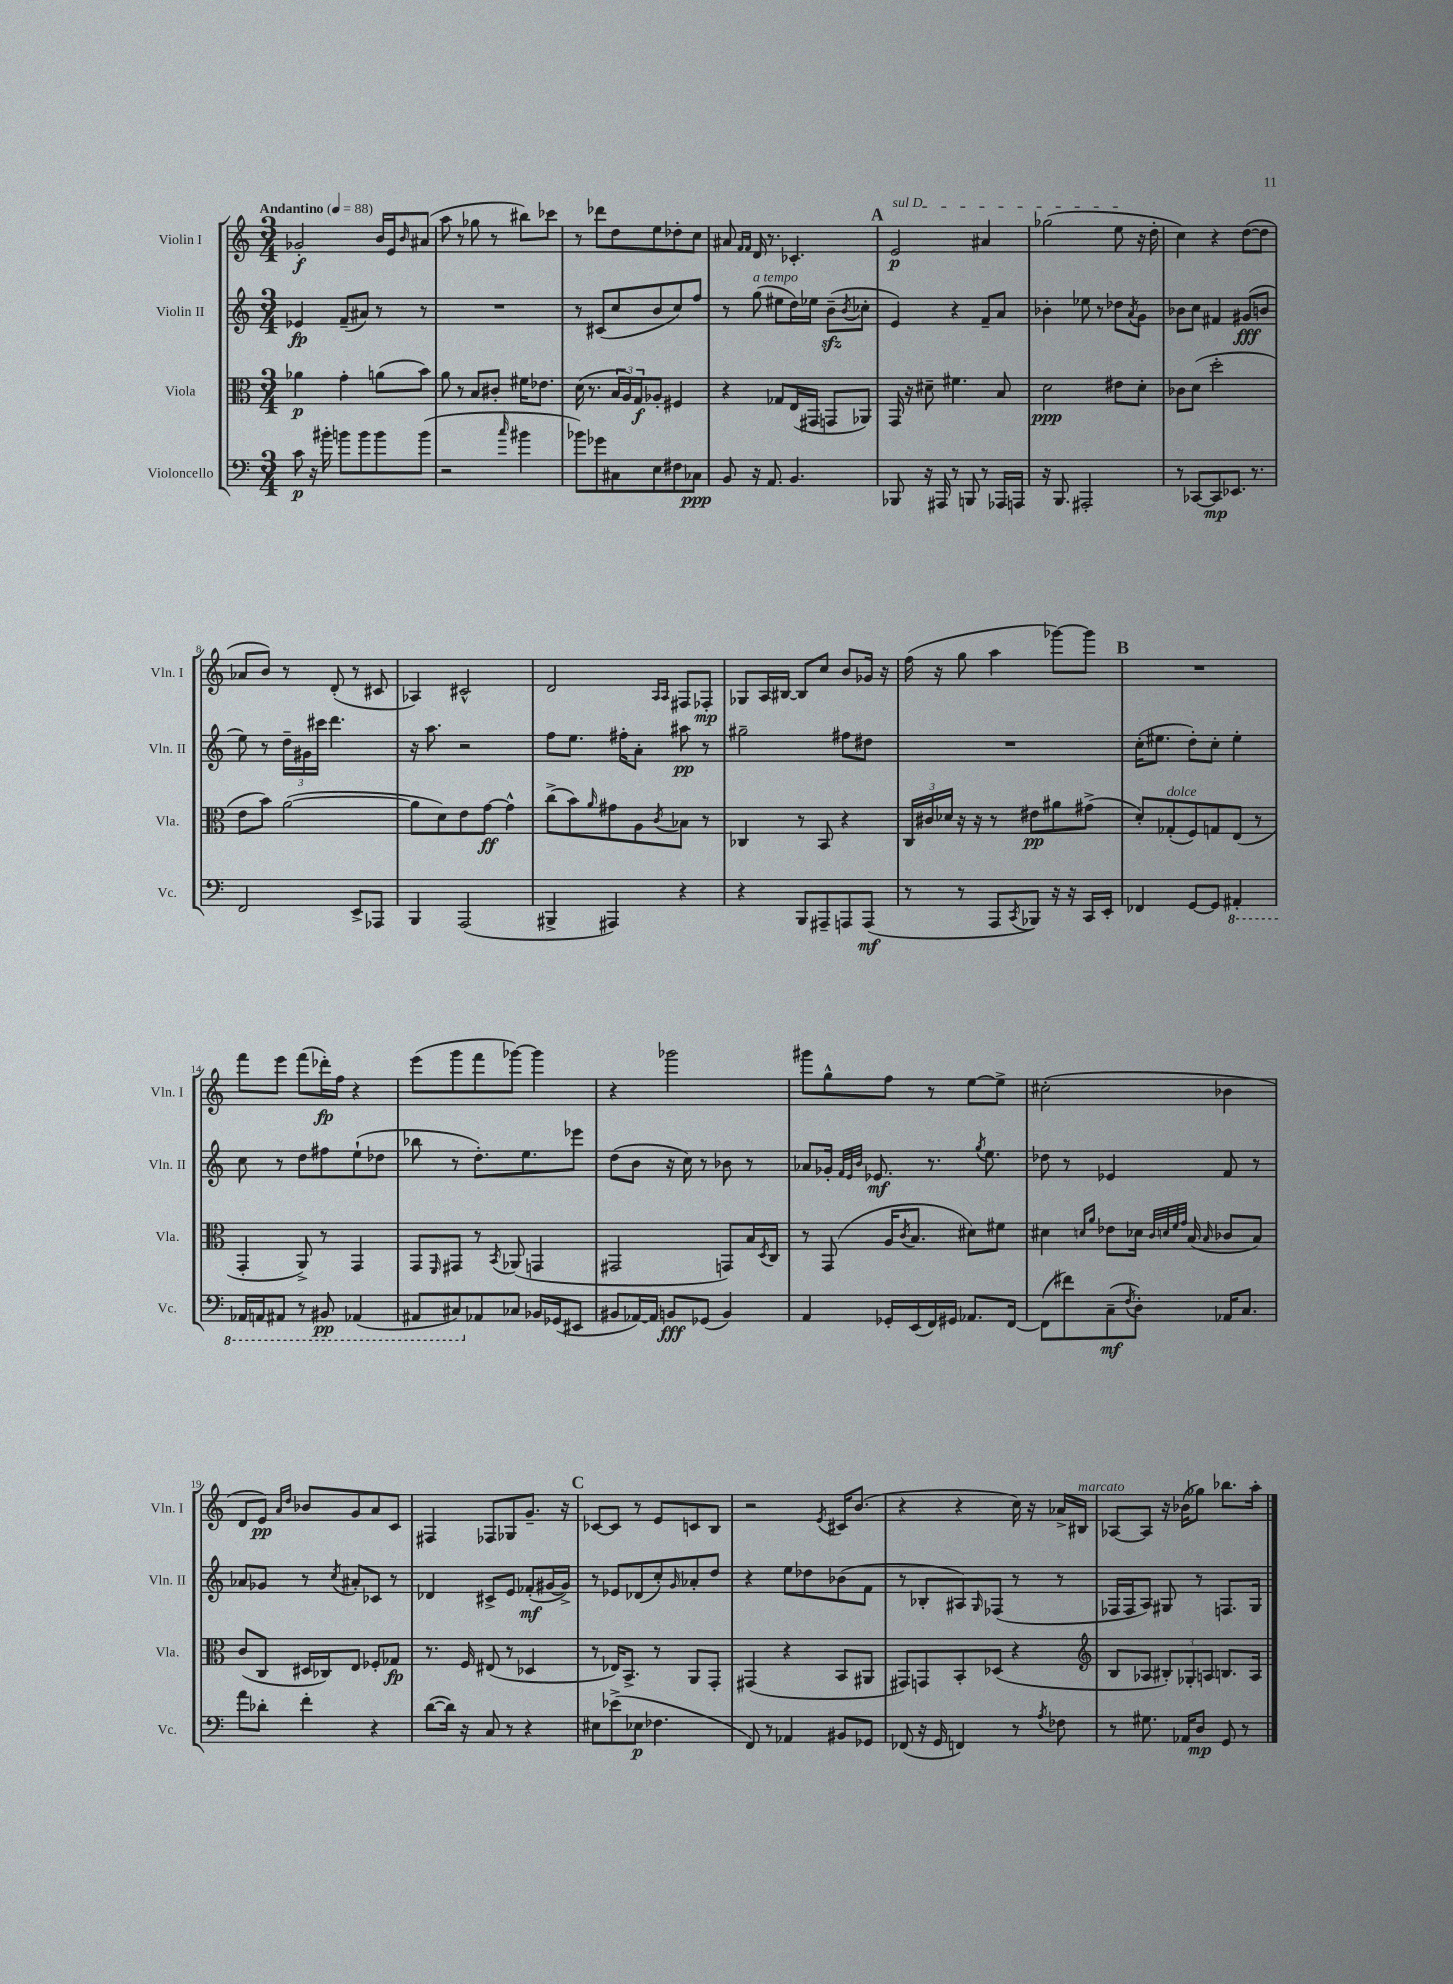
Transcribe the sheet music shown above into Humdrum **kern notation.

**kern	**dynam	**kern	**dynam	**kern	**dynam	**kern	**dynam
*part4	*part4	*part3	*part3	*part2	*part2	*part1	*part1
*staff4	*staff4	*staff3	*staff3	*staff2	*staff2	*staff1	*staff1
*I"Violoncello	*	*I"Viola	*	*I"Violin II	*	*I"Violin I	*
*I'Vc.	*	*I'Vla.	*	*I'Vln. II	*	*I'Vln. I	*
*clefF4	*	*clefC3	*	*clefG2	*	*clefG2	*
*k[]	*	*k[]	*	*k[]	*	*k[]	*
*M3/4	*	*M3/4	*	*M3/4	*	*M3/4	*
*MM88	*	*MM88	*	*MM88	*	*MM88	*
=1	=1	=1	=1	=1	=1	=1	=1
!	!	!	!	!	!	!LO:TX:a:B:t=Andantino	!
8c\	p	4a-X\	p	4e-X/	fp	2g-X'/	f
16r	.	.	.	.	.	.	.
16b#X'\	.	.	.	.	.	.	.
8bn\L	.	4g'\	.	(8f~/L	.	.	.
8b\	.	.	.	8a#X/J)	.	.	.
8b\	.	(8an\L	.	8r	.	16b/LL	.
.	.	.	.	.	.	16e/J	.
.	.	.	.	.	.	16qqb/	.
(8b\J	.	8b\J)	.	8r	.	(8a#X/J	.
=2	=2	=2	=2	=2	=2	=2	=2
2r	.	8a\	.	2.r	.	8aa\	.
.	.	8r	.	.	.	8r	.
.	.	8B/L	.	.	.	8gg-X\	.
.	.	8c#X'/J	.	.	.	8r	.
16qqcc/	.	.	.	.	.	.	.
4b#X\	.	16f#X\KL	.	.	.	8bb#X\L)	.
.	.	8.e-X\J	.	.	.	.	.
.	.	.	.	.	.	8ccc-X\J	.
=3	=3	=3	=3	=3	=3	=3	=3
8b-X\L)	.	(16d\	.	8r	.	8r	.
.	.	8.r	.	.	.	.	.
8g-X\	.	.	.	(8c#X/L	.	8ddd-X\L	.
8C#X\	.	24B/LL	.	8cc/	.	8dd\	.
.	.	24A/)	.	.	.	.	.
.	.	24G/J	f	.	.	.	.
8E\	.	8A-X'/J	.	8b/	.	8ee\	.
8F#X\	.	4F#X/	.	8cc/)	.	8dd-X'\	.
8C-X\J	ppp	.	.	8ff/J	.	8cc\J	.
=4	=4	=4	=4	=4	=4	=4	=4
8BB/	.	4r	.	8r	.	8a#X/	.
.	.	.	.	.	.	16qqf/LL	.
.	.	.	.	.	.	16qqf/JJ	.
!	!	!	!	!LO:TX:a:i:t=a tempo	!	!	!
16r	.	.	.	(8gg\	.	16d/	.
8.AA/	.	.	.	.	.	8.r	.
.	.	8G-X/L	.	8ee#X\L	.	.	.
4.BB/	.	(16E/L	.	16dd\L)	.	4.c-X'/	.
.	.	16GG#X/JJ	.	16ee-X\JJ	.	.	.
.	.	8GGn/L	.	(8bzz~\L	.	.	.
.	.	.	.	8qb/	.	.	.
.	.	8AA-X/J)	.	8cc-X'\J	.	.	.
!!LO:REH:place=s1:t=A
=5	=5	=5	=5	=5	=5	=5	=5
!	!	!	!	!	!	!LO:TX:a:i:t=sul D	!
8BBB-X/	.	16GG/	.	4e/)	.	2e/	p
.	.	16r	.	.	.	.	.
16r	.	8d#X~\	.	.	.	.	.
16AAA#X/	.	.	.	.	.	.	.
8r	.	4.f#X\	.	4r	.	.	.
8BBBn/	.	.	.	.	.	.	.
8r	.	.	.	8f~/L	.	4a#X/	.
16AAA-X/LL	.	8B/	.	8a/J	.	.	.
16AAAn/JJ	.	.	.	.	.	.	.
=6	=6	=6	=6	=6	=6	=6	=6
16r	.	2d\	ppp	4b-X'\	.	(2gg-X\	.
8.BBB/	.	.	.	.	.	.	.
2AAA#X'/	.	.	.	8ee-X\	.	.	.
.	.	.	.	8r	.	.	.
.	.	8e#X\L	.	8dd-X\L	.	8ee\	.
.	.	.	.	8qa/	.	.	.
.	.	8d'\J	.	8g\J	.	16r	.
.	.	.	.	.	.	16dd'\	.
=7	=7	=7	=7	=7	=7	=7	=7
8r	.	8c-X\L	.	8b-X\L	.	4cc\)	.
[8CC-X/L	.	(8d\J	.	8cc\J	.	.	.
8CC-/]	mp	2dd'\	.	4f#X/	.	4r	.
8.EE-X/J	.	.	.	.	.	.	.
.	.	.	.	(8g#X/L	fff	([8dd\L	.
8.r	.	.	.	.	.	.	.
.	.	.	.	8bn/J	.	8dd\J]	.
!!LO:LB:g=z
=8	=8	=8	=8	=8	=8	=8	=8
2FF/	.	8e\L	.	8ee\)	.	8a-X/L	.
.	.	8b\J)	.	8r	.	8b/J)	.
.	.	([2a\	.	24dd~\LL	.	8r	.
.	.	.	.	24g#X\	.	.	.
.	.	.	.	24ccc#X\JJ	.	.	.
.	.	.	.	4.ddd\	.	(8d'/	.
8EE^/L	.	.	.	.	.	8r	.
8AAA-X/J	.	.	.	.	.	8c#X/	.
=9	=9	=9	=9	=9	=9	=9	=9
4BBB/	.	8a\L]	.	16r	.	4A-X/)	.
.	.	.	.	8.aa\	.	.	.
.	.	8d\)	.	.	.	.	.
(2AAA/	.	8e\	.	2r	.	2c#X^^/	.
.	.	[8g\J	ff	.	.	.	.
.	.	4g^^\]	.	.	.	.	.
=10	=10	=10	=10	=10	=10	=10	=10
4BBB#X^/	.	(8cc^\L	.	8ff\L	.	2d/	.
.	.	8b\)	.	8.ee\J	.	.	.
.	.	16qqa/	.	.	.	.	.
4AAA#X/)	.	8g#X\	.	.	.	.	.
.	.	.	.	16ff#X'\KL	.	.	.
.	.	8A\	.	8a'\J	.	.	.
.	.	.	.	.	.	16qqA/LL	.
.	.	8qc/	.	.	.	16qqA/JJ	.
4r	.	8B-X\J	.	8aa#X\	pp	8F#X/L	.
.	.	8r	.	8r	.	8F-X'/J	mp
=11	=11	=11	=11	=11	=11	=11	=11
4r	.	4C-X/	.	2gg#X~\	.	8G-X/L	.
.	.	.	.	.	.	16A/L	.
.	.	.	.	.	.	[16B#X/JJ	.
8BBB/L	.	8r	.	.	.	8B#/L]	.
8AAA#X~/	.	8BB/	.	.	.	8cc/J	.
8AAAn/	.	4r	.	8ff#X\L	.	8b/L	.
(8AAA/J	mf	.	.	8dd#X\J	.	16g-X/Jk	.
.	.	.	.	.	.	16r	.
=12	=12	=12	=12	=12	=12	=12	=12
8r	.	24C/LL	.	2.r	.	(16ff\	.
.	.	24c#X/	.	.	.	.	.
.	.	.	.	.	.	16r	.
.	.	24d-X/JJ	.	.	.	.	.
8r	.	16r	.	.	.	8gg\	.
.	.	16r	.	.	.	.	.
8AAA/L	.	8r	.	.	.	4aa\	.
8qCC/	.	.	.	.	.	.	.
8BBB-X/J)	.	8e#X\L	pp	.	.	.	.
16r	.	8a#X\	.	.	.	[8ggg-X\L)	.
16r	.	.	.	.	.	.	.
16CC/LL	.	(8g#X^\J	.	.	.	8ggg-\J]	.
16EE'/JJ	.	.	.	.	.	.	.
!!LO:REH:place=s1:t=B
=13	=13	=13	=13	=13	=13	=13	=13
4FF-X/	.	8d'/L)	.	(16cc'\KL	.	2.r	.
.	.	.	.	8.ee#X\J	.	.	.
!	!	!LO:TX:a:i:t=dolce	!	!	!	!	!
.	.	(8G-X'/	.	.	.	.	.
[8GG/L	.	8F/)	.	8dd'\L)	.	.	.
8GG/J]	.	8Gn/	.	8cc'\J	.	.	.
*8ba	*	*	*	*	*	*	*
4AAA#X'/	.	(8E/J	.	4ee#'\	.	.	.
.	.	8r	.	.	.	.	.
!!LO:LB:g=z
=14	=14	=14	=14	=14	=14	=14	=14
16AAA-X/LL	.	4GG'/	.	8cc\	.	8fff\L	.
16AAAn/J	.	.	.	.	.	.	.
8AAA#X/J	.	.	.	8r	.	8eee\J	.
8r	.	8AA^/)	.	8dd\L	.	(8fff\L	.
8BBB#X/	pp	8r	.	8ff#X\	.	16ddd-X'\L)	fp
.	.	.	.	.	.	16ff\JJ	.
(4AAA-X/	.	4GG/	.	(8ee`\	.	4r	.
.	.	.	.	8dd-X\J	.	.	.
=15	=15	=15	=15	=15	=15	=15	=15
8AAA#X/L	.	8GG/L	.	8bb-X\	.	(8eee\L	.
.	.	16qqFF/	.	.	.	.	.
8CC#X/)	.	8GG#X/J	.	8r	.	8ggg\	.
*X8ba	*	*	*	*	*	*	*
8AA-X/	.	8r	.	8.dd'\L)	.	8fff\	.
.	.	8qBB/	.	.	.	.	.
8C-X/J	.	(8AA-X/	.	.	.	[8ggg-X\J)	.
.	.	.	.	8.ee\	.	.	.
16BB-X/LL	.	4GGn/	.	.	.	4ggg-\]	.
(16GG-X/J	.	.	.	.	.	.	.
8EE#X/J	.	.	.	8eee-X\J	.	.	.
=16	=16	=16	=16	=16	=16	=16	=16
8BB#X/L	.	2GG#X/	.	(8dd\L	.	4r	.
[16AA-X/L)	.	.	.	8b\J	.	.	.
16AA-/JJ]	.	.	.	.	.	.	.
8BBn/L	fff	.	.	16r	.	2ggg-X\	.
.	.	.	.	16cc\)	.	.	.
(8GG-X/J	.	.	.	8r	.	.	.
4BB/)	.	8GGn/L)	.	8b-X\	.	.	.
.	.	16B/L	.	8r	.	.	.
.	.	8qD/	.	.	.	.	.
.	.	16C/JJ	.	.	.	.	.
=17	=17	=17	=17	=17	=17	=17	=17
4AA/	.	8r	.	8a-X/L	.	8ggg#X\L	.
.	.	(8GG/	.	16g-X'/Jk	.	8gg^^\	.
.	.	.	.	32qqf/LLL	.	.	.
.	.	.	.	32qqe/	.	.	.
.	.	.	.	32qqb/JJJ	.	.	.
.	.	.	.	8.e-X/	mf	.	.
16GG-X'/LL	.	16A/KL	.	.	.	8ff\J	.
.	.	8qc/	.	.	.	.	.
(16EE/	.	8.B/J	.	.	.	.	.
16FF/)	.	.	.	8.r	.	8r	.
16GG#X/JJ	.	.	.	.	.	.	.
8.AA-X/L	.	8d#X\L)	.	.	.	[8ee\L	.
.	.	.	.	8qgg/	.	.	.
.	.	.	.	8.ee\	.	.	.
.	.	8f#X\J	.	.	.	8ee^\J]	.
[16FF/Jk	.	.	.	.	.	.	.
=18	=18	=18	=18	=18	=18	=18	=18
(8FF\L]	.	4d#X\	.	8dd-X\	.	(2cc#X'\	.
8f#X\)	.	.	.	8r	.	.	.
.	.	16qqdn/LL	.	.	.	.	.
.	.	16qqa/JJ	.	.	.	.	.
(8C~\	mf	8e-X\L	.	4e-X/	.	.	.
8qF/	.	.	.	.	.	.	.
8D'\J)	.	16d-X\Jk	.	.	.	.	.
.	.	32qqc/LLL	.	.	.	.	.
.	.	32qqdn/	.	.	.	.	.
.	.	32qqf/	.	.	.	.	.
.	.	32qqg/JJJ	.	.	.	.	.
.	.	(16B/	.	.	.	.	.
.	.	16qqB/	.	.	.	.	.
16AA-X/KL	.	8c-X/L	.	8f/	.	4b-X\	.
8.C/J	.	.	.	.	.	.	.
.	.	8B/J)	.	8r	.	.	.
!!LO:LB:g=z
=19	=19	=19	=19	=19	=19	=19	=19
8a\L	.	(8c/L	.	8a-X/L	.	8d/L	.
8d-X'\J	.	8C/J	.	8g-X/J	.	8e/J)	pp
.	.	.	.	.	.	16qqa/LL	.
.	.	.	.	.	.	16qqdd/JJ	.
4f'\	.	16D#X/LL	.	8r	.	8b-X/L	.
.	.	16C-X/J)	.	.	.	.	.
.	.	.	.	8qcc/	.	.	.
.	.	8E/J	.	8a#X'/L	.	8g/	.
4r	.	8F-X'/L	.	8c-X/J	.	8a/	.
.	.	8G-X/J	fp	8r	.	8c/J	.
=20	=20	=20	=20	=20	=20	=20	=20
([8d\L	.	8.r	.	4d-X/	.	4F#X/	.
16d\Jk])	.	.	.	.	.	.	.
16r	.	16F/	.	.	.	.	.
8C/	.	(8E#X/	.	8c#X^/L	.	8F-X/L	.
8r	.	8r	.	8e/J	.	8G-X/	.
4r	.	4D-X/	.	(8f-X'/L	mf	8.g~/J	.
.	.	.	.	[16g#X/L	.	.	.
.	.	.	.	16g#^/JJ])	.	16r	.
!!LO:REH:place=s1:t=C
=21	=21	=21	=21	=21	=21	=21	=21
8E#X\L	.	8r	.	8r	.	[8c-X/L	.
(8e-X^\	.	16E-X/KL)	.	8e-X/L	.	8c-/J]	.
.	.	8.BB^/J	.	.	.	.	.
8E-X\J	p	.	.	(8d-X/	.	8r	.
4.F-X\	.	8r	.	8cc'/)	.	8e/L	.
.	.	.	.	16qqg/	.	.	.
.	.	8AA/L	.	8a-X'/	.	8cn/	.
.	.	8GG'/J	.	8dd/J	.	8B/J	.
=22	=22	=22	=22	=22	=22	=22	=22
8FF/)	.	(4GG#X/	.	4r	.	2r	.
8r	.	.	.	.	.	.	.
4AA-X/	.	4r	.	8ee\L	.	.	.
.	.	.	.	8dd-X\	.	.	.
.	.	.	.	.	.	8qe/	.
8BB#X/L	.	8BB/L	.	(8b-X\	.	16c#X/KL	.
.	.	.	.	.	.	(8.b/J	.
8GG-X/J	.	8AA#X/J	.	8f\J	.	.	.
=23	=23	=23	=23	=23	=23	=23	=23
(8FF-X/	.	8GG#X/L)	.	8r	.	4r	.
16r	.	8GGn/	.	8B-X'/L	.	.	.
16GG/	.	.	.	.	.	.	.
4FFn/)	.	8BB'/	.	8A#X/)	.	4r	.
.	.	.	.	16qqG/	.	.	.
.	.	(8D-X/J	.	(8F-X/J	.	.	.
8r	.	4r	.	8r	.	16cc\)	.
.	.	.	.	.	.	16r	.
8qA/	.	.	.	.	.	.	.
8F-X\	.	.	.	8r	.	16a-X^/LL	.
!	!	!	!	!	!	!LO:TX:a:i:t=marcato	!
.	.	.	.	.	.	16B#X/JJ	.
=24	=24	=24	=24	=24	=24	=24	=24
*	*	*clefG2	*	*	*	*	*
8r	.	8B/L	.	16F-X/LL	.	[8A-X/L	.
.	.	.	.	16F-/J	.	.	.
8.G#X\	.	8A-X/J	.	8A/J)	.	8A-/J]	.
.	.	12B#X'/L)	.	8G#X/	.	16r	.
16AA-X/KL	.	.	.	.	.	(16b-X\KL	.
.	.	12G-X'/	.	.	.	.	.
8D/J	mp	.	.	8r	.	8gg-X\J)	.
.	.	12An/J	.	.	.	.	.
8GG/	.	8.Bn/L	.	8.Fn/L	.	8.bb-X\L	.
8r	.	.	.	.	.	.	.
.	.	16A/Jk	.	16G#/Jk	.	16aa'\Jk	.
==	==	==	==	==	==	==	==
*-	*-	*-	*-	*-	*-	*-	*-
